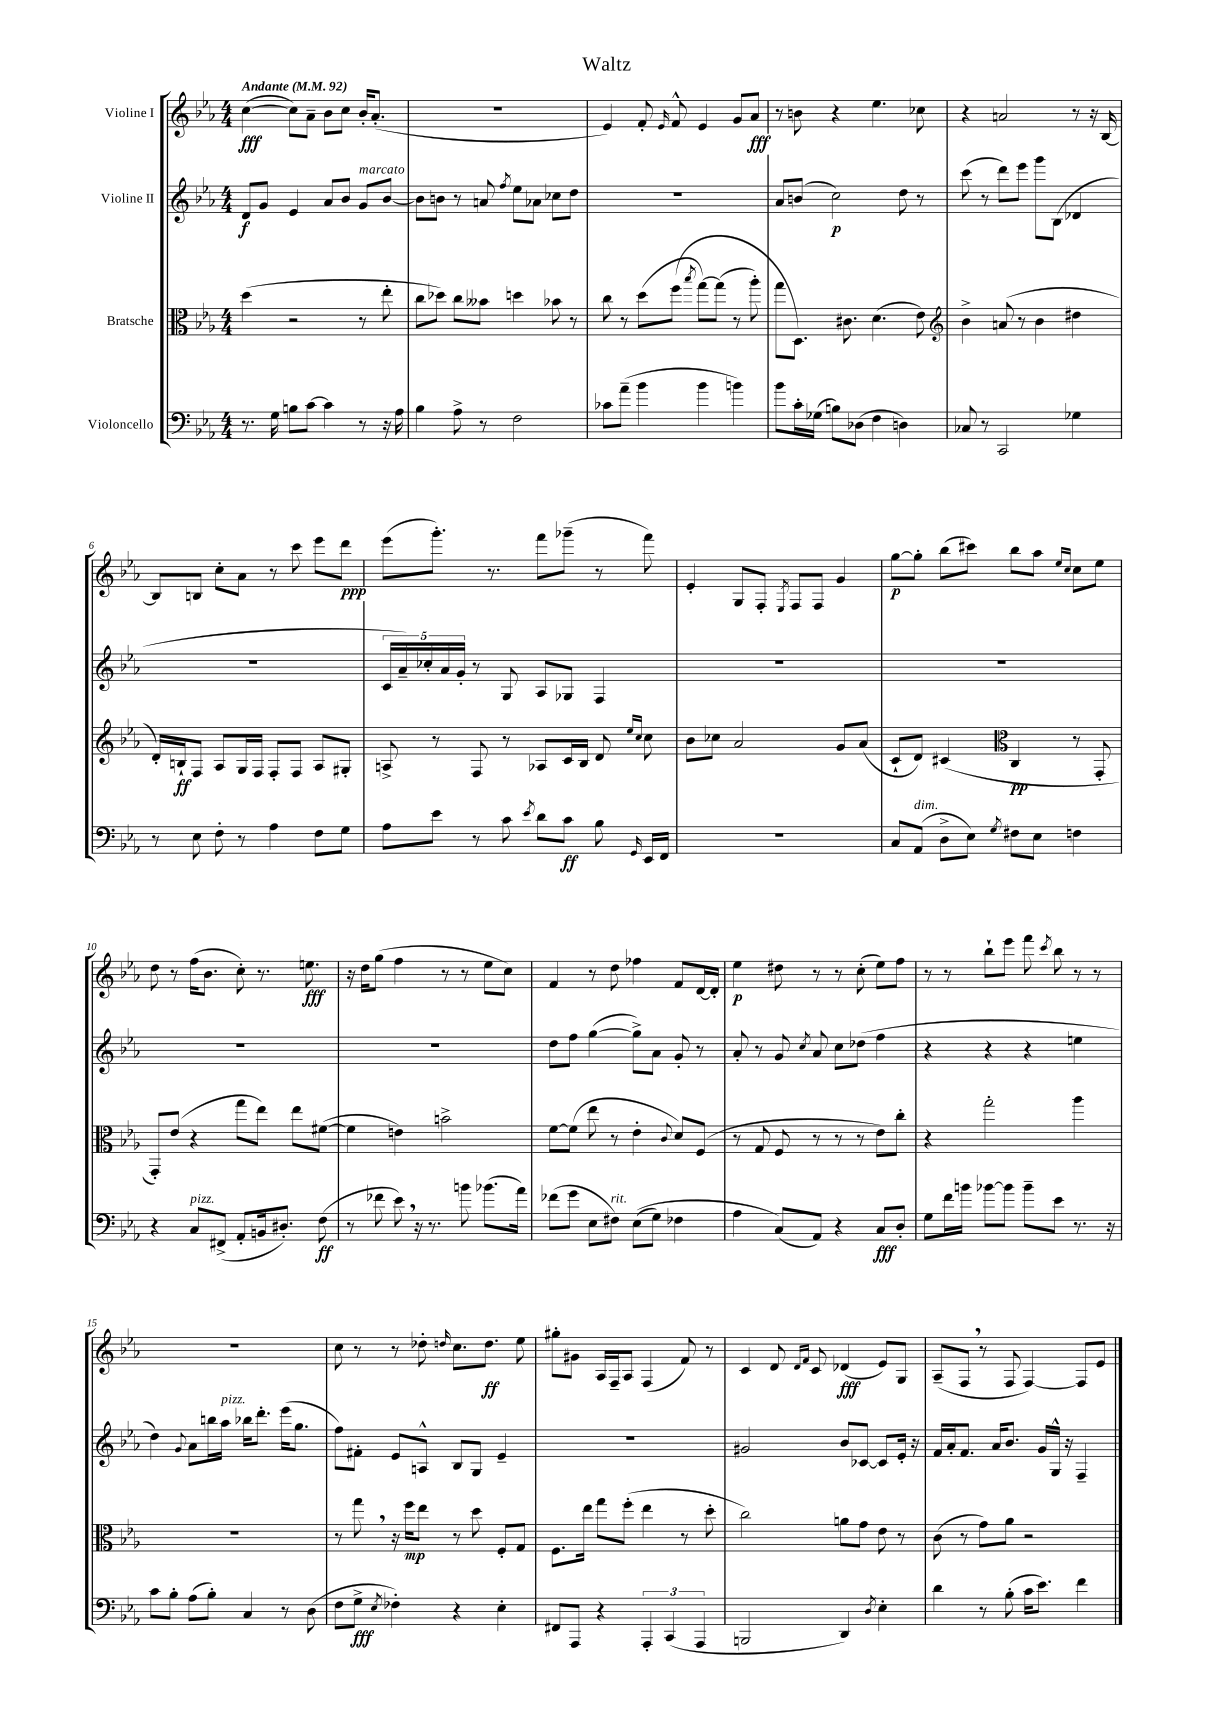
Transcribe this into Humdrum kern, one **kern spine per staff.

**kern	**kern	**kern	**kern
*staff4	*staff3	*staff2	*staff1
*clefF4	*clefC3	*clefG2	*clefG2
*k[b-e-a-]	*k[b-e-a-]	*k[b-e-a-]	*k[b-e-a-]
*M4/4	*M4/4	*M4/4	*M4/4
*MM92	*MM92	*MM92	*MM92
8.r	(4dd	8d	([4cc
.	.	8g	.
16G	.	.	.
8B	2r	4e-	8cc])
[8c	.	.	8a-~
4c]	.	8a-	8b-
.	.	8b-	8cc
8r	8r	8g	16b-'
.	.	.	(8.a-'
16r	8ee-'	[8b-	.
16A-	.	.	.
=	=	=	=
4B-	8cc	8b-]	1r
.	8dd-)	8b	.
8A-^	8cc	8r	.
8r	8b--	8a	.
.	.	8qff	.
2F	4dd	8ee-	.
.	.	8a-	.
.	8b-	8cc-	.
.	8r	8dd	.
=	=	=	=
8c-	8cc	1r	4e-)
(8a-~	8r	.	.
4b-	(8dd	.	8f'
.	.	.	16qqe-
.	&(8ff	.	8f^^
.	8qbb-	.	.
4b-	[8gg)	.	4e-
.	(8gg]	.	.
4b)	8r	.	8g
.	8aa-')	.	8a-
=	=	=	=
8b-	8gg	8a-	8r
16c'	8.D&)	(8b	8b
(16G-	.	.	.
8B)	.	2cc)	4r
.	8.c#	.	.
(8D-	.	.	.
4F	(4.d	.	4.ee-
4D)	.	8dd	.
.	8e-)	8r	8cc-
=	=	=	=
*	*clefG2	*	*
8C-	4b-^	(8ccc	4r
8r	.	8r	.
2CC	(8a	8ddd)	2a
.	8r	8eee-	.
.	4b-	8ggg	.
.	.	(8B-	.
4G-	4dd#	4d-	8r
.	.	.	16r
.	.	.	[16B-
=	=	=	=
8r	16d')	1r	8B-]
.	16B`	.	.
8E-	8F	.	8B
8F'	8A-	.	8cc'
8r	16G	.	8a-
.	16F	.	.
4A-	8F'	.	8r
.	8F	.	8ccc
8F	8A-	.	8eee-
8G	8G#'	.	8ddd
=	=	=	=
8A-	8A^	20c	(8eee-
.	.	20a-~)	.
.	.	20cc-'	.
8e-	8r	.	8.ggg')
.	.	20a-	.
.	.	20g'	.
8r	8F	8r	.
.	.	.	8.r
8c	8r	8G	.
8qe-	.	.	.
8d	8A-	8A-	8fff
8c	16c	8G-	(8ggg-~
.	16B-	.	.
8B-	8d	4F	8r
.	16qqee-	.	.
16qqGG	16qqcc	.	.
16EE-	8cc	.	8fff)
16FF	.	.	.
=	=	=	=
1r	8b-	1r	4e-'
.	8cc-	.	.
.	2a-	.	8G
.	.	.	8F'
.	.	.	8qE-
.	.	.	8F
.	.	.	8F
.	8g	.	4g
.	(8a-	.	.
=	=	=	=
8C	8c`	1r	[8gg
(8AA-	8d)	.	8gg']
8D^	(4c#	.	(8bb-
8E-)	.	.	8ccc#)
*	*clefC3	*	*
8qG	.	.	.
8F#	4C	.	8bb-
8E-	.	.	8aa-
.	.	.	16qqee-
.	.	.	16qqcc
4F	8r	.	8cc
.	8GG'	.	8ee-
=	=	=	=
4r	8GG')	1r	8dd
.	(8e-	.	8r
8C	4r	.	(16ff
.	.	.	8.b-
(8FF#^	.	.	.
8AA-'	8gg	.	8cc')
16BB	8ee-)	.	8.r
8.D#')	.	.	.
.	8ee-	.	.
.	.	.	8.ee
(8F	([8f#	.	.
=	=	=	=
8r	4f#]	1r	16r
.	.	.	16dd
8f-	.	.	(8gg
8e-)	4e)	.	4ff
16r	.	.	.
8.r	.	.	.
.	2b^	.	8r
8b	.	.	8r
(8.b-	.	.	8ee-
.	.	.	8cc)
16a-)	.	.	.
=	=	=	=
(8f-	[8f	8dd	4f
8g	(8f]	8ff	.
8E-	8ee-	([4gg	8r
8F#)	8r	.	8dd
&((8E-	4e-'	8gg^])	4ff-
8G)	.	8a-	.
.	8qqc	.	.
4F-	8d)	8g'	8f
.	(8F	8r	[16d
.	.	.	16d']
=	=	=	=
4A-	8r	8a-'	4ee-
.	8G	8r	.
(8C&)	8F	8g	8dd#
.	.	8qcc	.
8AA-)	8r	8a-	8r
4r	8r	8cc	8r
.	8r	(8dd-	(8cc'
8C	8e-)	4ff	8ee-)
8D'	8cc'	.	8ff
=	=	=	=
8G	4r	4r	8r
16f	.	.	8r
16b	.	.	.
[8b-	2gg'	4r	8bb-`
8b-]	.	.	8eee-
8b-~	.	4r	8fff
.	.	.	8qccc
8e-	.	.	8bb-
8.r	4aa-	4ee	8r
.	.	.	8r
16r	.	.	.
=	=	=	=
8c	1r	4dd)	1r
8B-'	.	.	.
.	.	8qqg	.
(8A-	.	8a-	.
8B-')	.	16bb	.
.	.	16aa-	.
4C	.	16bb-	.
.	.	8.ddd'	.
8r	.	(16eee-	.
.	.	8.gg	.
(8D	.	.	.
=	=	=	=
8F	8r	8ff)	8cc
8G^	8gg	8f#'	8r
8qE-	.	.	.
4F-')	16r	8e-	8r
.	16ff	.	.
.	8ee-	8A^^	8dd-'
.	.	.	16qqdd
4r	8r	8B-	8.cc
.	8dd	8G	.
.	.	.	8.dd
4E-'	8F'	4e-~	.
.	8G	.	8ee-
=	=	=	=
8FF#	8.F	1r	8gg#'
8AAA-	.	.	8g#
.	16ee-	.	.
4r	8gg	.	16A-
.	.	.	16F~
.	(8ff'	.	8A-
6AAA-'	4ee-	.	(4F
(6CC	.	.	.
.	8r	.	8f)
6AAA-	.	.	.
.	8dd'	.	8r
=	=	=	=
2BBB	2cc)	2g#	4c
.	.	.	8d
.	.	.	16qqd
.	.	.	16qqf
.	.	.	8c
4DD)	8a	8b-	(4d-
.	8g	[8c-	.
8qD	.	.	.
4E-'	8e-	8c-]	8e-)
.	8r	16e-'	8G
.	.	16r	.
=	=	=	=
4d	(8c	16f	(8A-~
.	.	16a-'	.
.	8r	8.f	8F
8r	8g)	.	8r
.	.	16a-	.
(8B-'	8a-	8.b-	8F
16c	2r	.	[4F)
8.e-)	.	16g	.
.	.	16G^^	.
.	.	16r	.
4f	.	4F~	8F]
.	.	.	8e-
==	==	==	==
*-	*-	*-	*-
